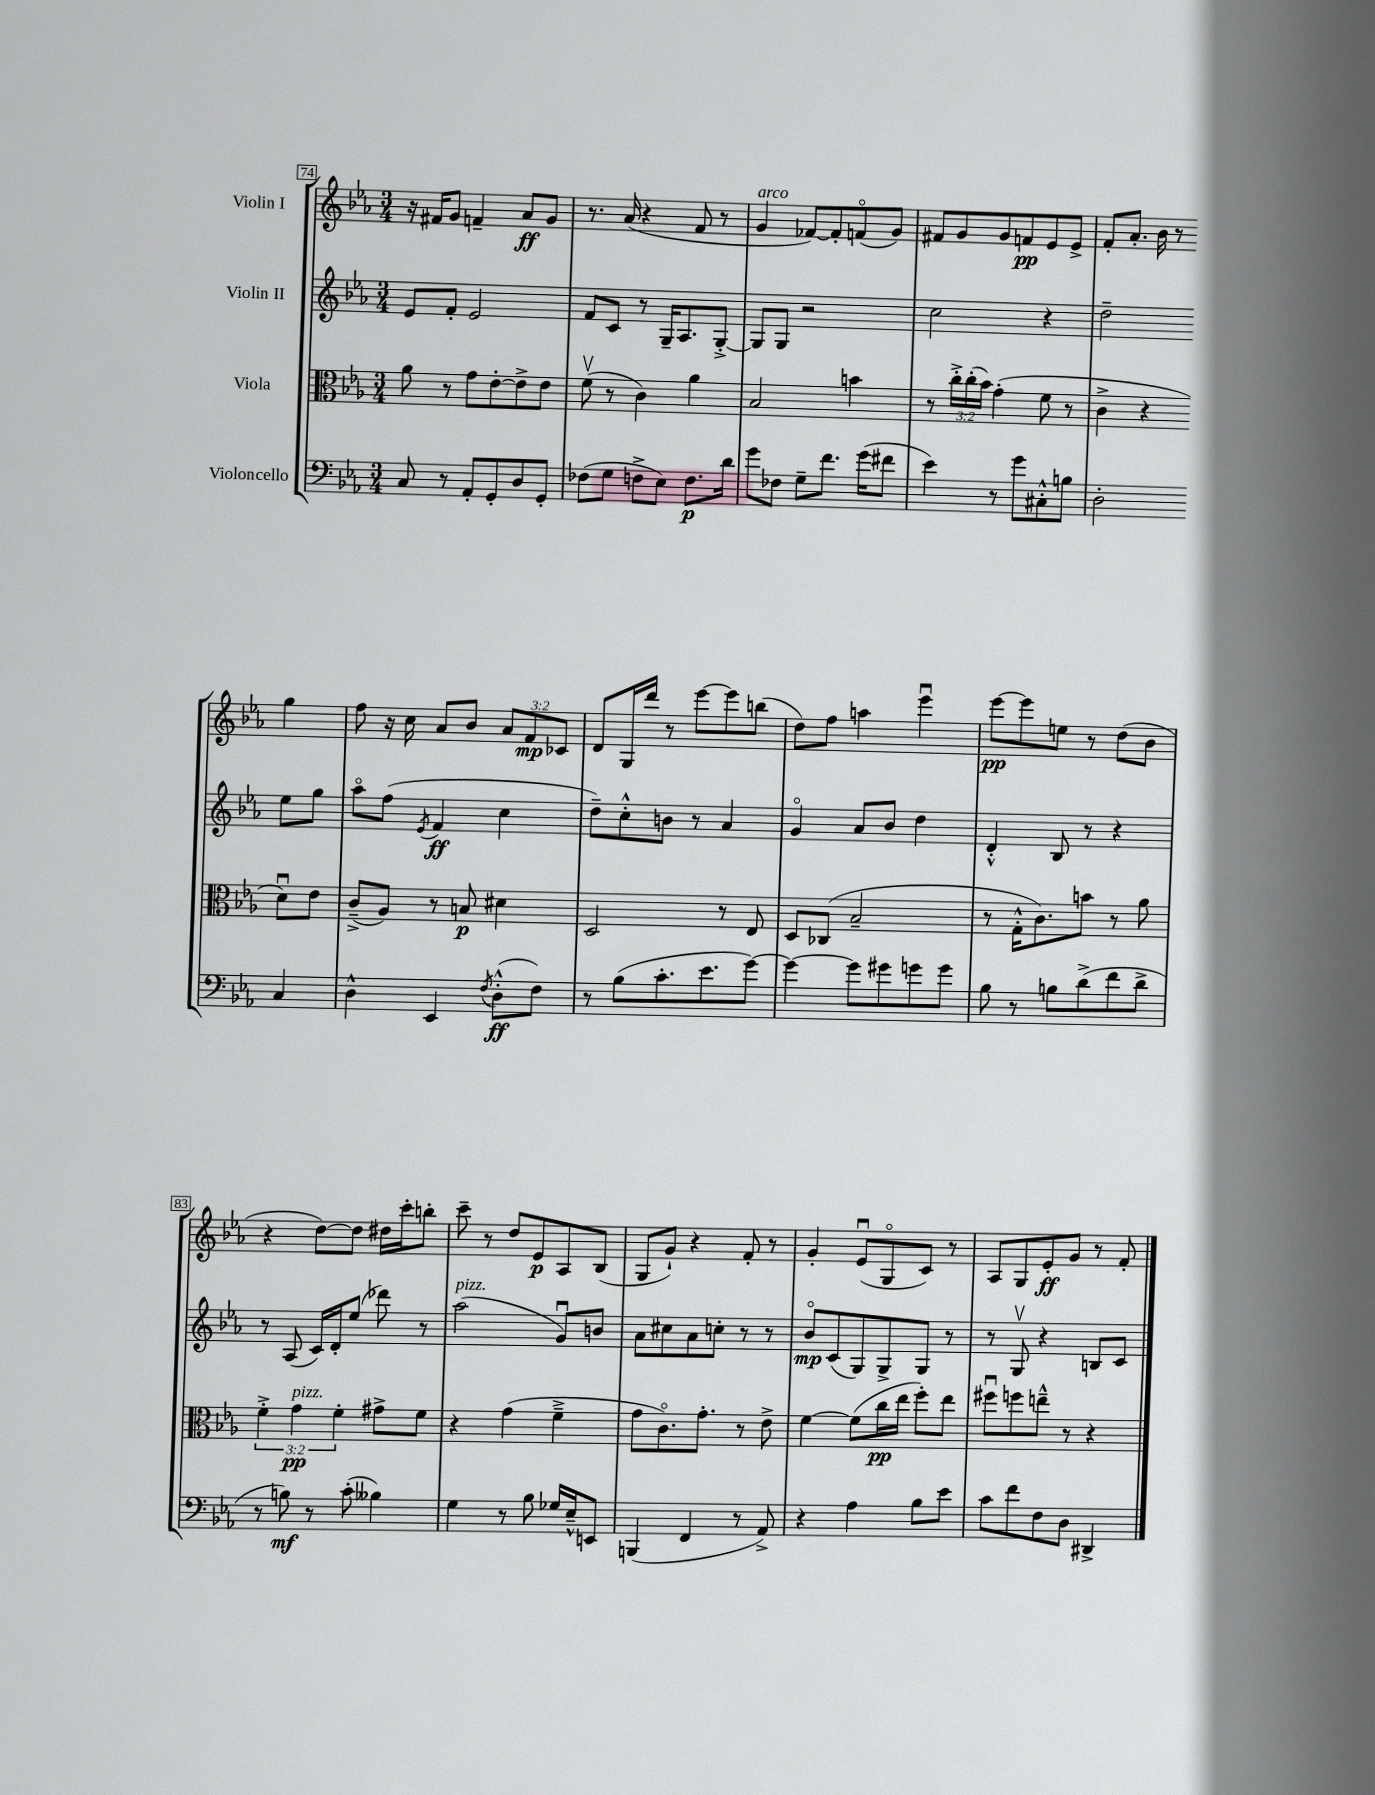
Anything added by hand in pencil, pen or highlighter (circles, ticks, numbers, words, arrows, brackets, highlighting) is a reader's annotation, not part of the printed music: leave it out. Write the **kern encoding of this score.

**kern	**kern	**kern	**kern
*staff4	*staff3	*staff2	*staff1
*clefF4	*clefC3	*clefG2	*clefG2
*k[b-e-a-]	*k[b-e-a-]	*k[b-e-a-]	*k[b-e-a-]
*M3/4	*M3/4	*M3/4	*M3/4
8C	8a-	8e-	16r
.	.	.	16f#
8r	8r	8f'	8g
8AA-'	8g	2e-	4f~
8GG'	[8e-'	.	.
8D	8e-^]	.	8a-
8GG'	8e-	.	8g
=	=	=	=
(8F-	(8fv	8f	8.r
8G	8r	8c	.
.	.	.	(16a-
8F^	4c)	8r	4r
8E-)	.	16G~	.
.	.	8.A-	.
8.F	4a-	.	8f
.	.	[8G'^	8r
16d	.	.	.
=	=	=	=
8g	2B-	8G]	4g
8F-	.	8G	.
8G~	.	2r	[8f-)
8.f	.	.	8f-']
.	4b	.	(8fo
(16g	.	.	.
8f#	.	.	8g)
=	=	=	=
4e-)	8r	2cc	8f#
.	24cc'^	.	8g
.	(24cc'	.	.
.	24b-)	.	.
8r	(4g'	.	8g
8g	.	.	8f
8C#'^^	8f	4r	8e-
8B	8r	.	8e-^
=	=	=	=
2D'	4c^	2dd~	8f'
.	.	.	8.a-'
.	4r	.	.
.	.	.	16b-
.	.	.	8r
4C	8du)	8ee-	4gg
.	8e-	8gg	.
=	=	=	=
4D^^	(8c~^	8aa-o	8ff
.	8A-)	(8ff	16r
.	.	.	16cc
.	.	8qe-	.
4EE-	8r	4f	8a-
.	8B	.	8b-
8qF	.	.	.
(8D'^^	4d#	4cc	12a-
.	.	.	12f
8F)	.	.	.
.	.	.	12c-
=	=	=	=
8r	2D	8dd~)	8d
(8B-	.	8cc'^^	16G
.	.	.	16ddd
8.c'	.	8b	8r
.	.	8r	[8eee-
8.e-	.	.	.
.	8r	4a-	8eee-]
[8g)	8E-	.	(8bb
=	=	=	=
4g_	8D	4go	8dd)
.	(8C-	.	8ff
8g]	2B-~	8a-	4aa
8g#	.	8b-	.
8g	.	4dd	4eee-u
8g	.	.	.
=	=	=	=
8B-	8r	4d'^^	[8eee-
8r	16G'^^	.	8eee-]
.	8.c)	.	.
8B	.	8B-	8ee
(8d^	8b	8r	8r
8f	8r	4r	(8dd
8d^	8a-	.	8b-
=	=	=	=
8r	6f'^	8r	4r
8B)	.	(8A-	.
.	6g	.	.
8r	.	16c)	[8dd)
.	.	16d'	.
.	6f'	.	.
(8c'	.	(8ee-	8dd]
4B--)	8g#^	8ddd-)	16dd#
.	.	.	16ccc'
.	8f	8r	8bb'
=	=	=	=
4G	4r	(2aa-	8ccc~
.	.	.	8r
8r	(4g	.	8dd
8B-	.	.	8e-
16G-	4f~^	8gu)	8A-
16E-~^^	.	.	.
8EE	.	8b	(8B-
=	=	=	=
(4BBB	8g	8a-	8G
.	8.co)	8cc#	8g`)
4FF	.	8a-	4r
.	8.g'	.	.
.	.	8cc'	.
8r	8r	8r	8f'
8AA-^)	8e-^	8r	8r
=	=	=	=
4r	[4f	8b-o	4g'
.	.	(8c	.
4A-	(8f]	8G)	(8e-u
.	16cc	8G^	8Go
.	16ee-	.	.
8B-	8ff')	8G	8c)
8e-	8ee-	8r	8r
=	=	=	=
8c	8ff#u	8r	8A-
8f	8ff	8Gv	8G
8F	8ee~^^	4r	8e-'
8D	8r	.	8g
4DD#^	4r	8B	8r
.	.	8c	8f'
==	==	==	==
*-	*-	*-	*-
